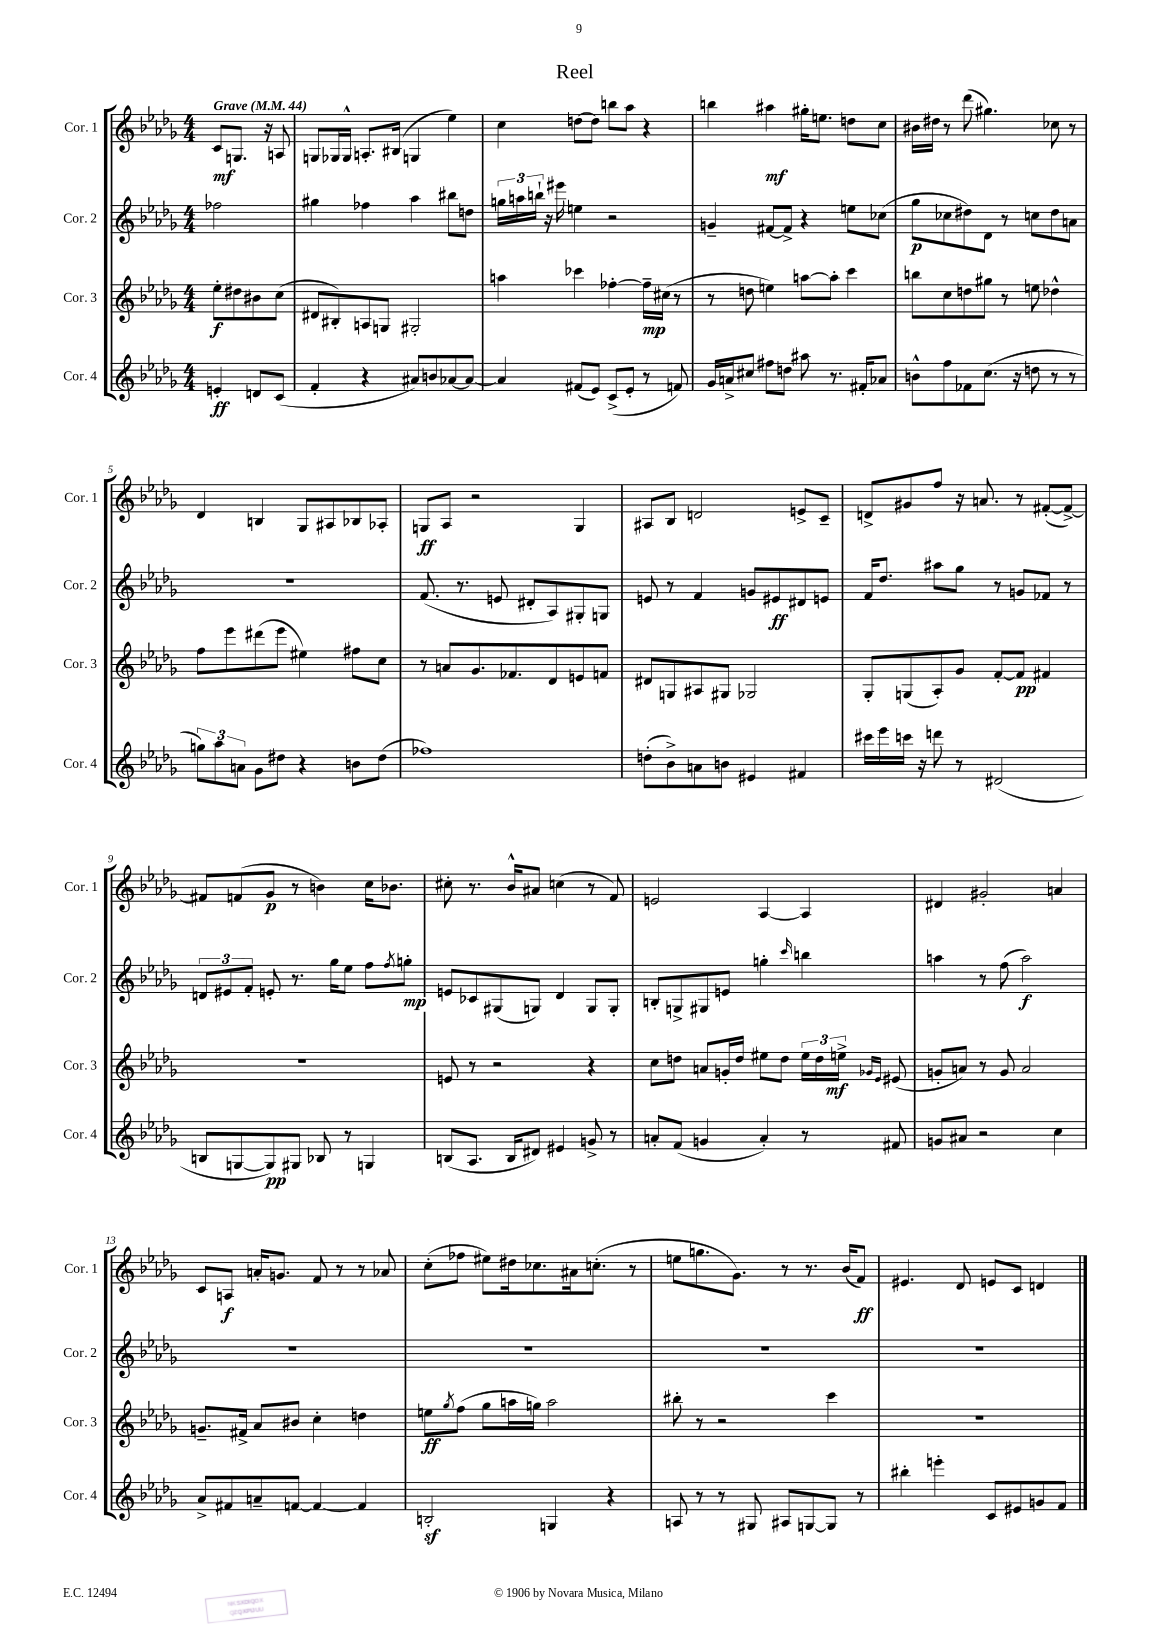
\header { title = "Reel" }
<<
\new StaffGroup <<
\new Staff = "s0" \with { instrumentName = "Cor. 1" shortInstrumentName = "Cor. 1" } {
    \clef treble \key des \major \numericTimeSignature \time 4/4 \partial 2 \tempo "Grave" 4 = 44
    c'8\mf g8. r16 a8 |
    g8 ges16 ges16-^ a8.-. bis16( g4 ees''4) |
    c''4 d''8~ d''8 b''8 aes''8 r4 |
    b''4 ais''4\mf gis''16-. e''8. d''8 c''8 |
    bis'16 dis''16 r8 des'''8( gis''4.) ces''8 r8 |
    des'4 b4 ges8 ais8 bes8 aes8-. |
    g8\ff aes8 r2 g4 |
    ais8 bes8 d'2 e'8-> c'8-- |
    d'8-> gis'8 f''8 r16 a'8. r8 fis'8~-.( fis'8~->) |
    fis'8 f'8( ges'8\p r8 b'4) c''16 bes'8. |
    cis''8-. r8. bes'16-^ ais'8 c''4( r8 f'8) |
    e'2 aes4~ aes4 |
    dis'4 gis'2-. a'4 |
    c'8 a8\f a'16-. g'8. f'8 r8 r8 aes'8 |
    c''8-.( fes''8 eis''8) dis''16 ces''8. ais'16 c''8.-.( r8 |
    e''8 g''8. ges'8.) r8 r8. bes'16( f'8\ff) |
    eis'4. des'8 e'8 c'8 d'4 \bar "|." |
}
\new Staff = "s1" \with { instrumentName = "Cor. 2" shortInstrumentName = "Cor. 2" } {
    \clef treble \key des \major \numericTimeSignature \time 4/4 \partial 2
    fes''2 |
    gis''4 fes''4 aes''4 bis''8 d''8 |
    \tuplet 3/2 { g''16 a''16 b''16-! } r16 eis'''16 e''4 r2 |
    g'4-- fis'8~ fis'8-> r4 e''8 ces''8( |
    ges''8\p ces''8 dis''8) des'8 r8 c''8 dis''8 a'8 |
    R1 |
    f'8.( r8. e'8 dis'8-. aes8) gis8-. g8 |
    e'8 r8 f'4 g'8 eis'8\ff dis'8 e'8 |
    f'16 des''8. ais''8 ges''8 r8 g'8 fes'8 r8 |
    \tuplet 3/2 { d'8 eis'8 f'8-. } e'8-. r8. ges''16 ees''8 f''8 \acciaccatura { f''8 } g''8-.\mp |
    e'8 ces'8 gis8( g8) des'4 g8 g8-. |
    b8-. g8-> gis8 e'8 g''4-. \grace { c'''16 } b''4 |
    a''4 r8 f''8( a''2\f) |
    R1 |
    R1 |
    R1 |
    R1 \bar "|." |
}
\new Staff = "s2" \with { instrumentName = "Cor. 3" shortInstrumentName = "Cor. 3" } {
    \clef treble \key des \major \numericTimeSignature \time 4/4 \partial 2
    ees''8-.\f dis''8 bis'8 c''8( |
    dis'8 bis8-.) a8 g8 gis2-. |
    a''4 ces'''4 fes''4~-. fes''16--\mp cis''16( r8 |
    r8 d''8 e''4) a''8~ a''8-. c'''4 |
    b''8 c''8 d''8 gis''8 r8 e''8 des''4-^ |
    f''8 ees'''8 dis'''8( ees'''8 eis''4) fis''8 c''8 |
    r8 a'8 ges'8. fes'8. des'8 e'8 f'8 |
    dis'8 g8 ais8 gis8 ges2 |
    ges8-. g8( aes8-.) ges'8 f'8~-. f'8\pp fis'4 |
    R1 |
    e'8 r8 r2 r4 |
    c''8 d''8 a'8 g'16-. d''16 eis''8 d''8 \tuplet 3/2 { eis''16 d''16 e''16->\mf } \grace { ges'16 ees'16 } eis'8( |
    g'8-. a'8) r8 g'8 a'2 |
    g'8.-- fis'16-> aes'8 bis'8 c''4-. d''4 |
    e''8\ff \acciaccatura { ges''8 } f''8( ges''8 a''16 g''16) a''2 |
    bis''8-. r8 r2 c'''4 |
    R1 \bar "|." |
}
\new Staff = "s3" \with { instrumentName = "Cor. 4" shortInstrumentName = "Cor. 4" } {
    \clef treble \key des \major \numericTimeSignature \time 4/4 \partial 2
    e'4-.\ff d'8 c'8( |
    f'4-. r4 ais'8) b'8 aes'8~ aes'8~ |
    aes'4 fis'8( ees'8) c'8->( ees'8-. r8 f'8) |
    ges'16 a'16-> cis''8 fis''8 d''8 ais''8 r8. fis'16-. aes'8 |
    b'8-^ f''8 fes'8 c''8.( r16 d''8 r8 r8 |
    \tuplet 3/2 { g''8) aes''8 a'8 } ges'8 dis''8 r4 b'8 dis''8( |
    fes''1) |
    d''8-.( bes'8->) a'8 b'8 eis'4 fis'4 |
    cis'''16 ees'''16 c'''16 r16 d'''8 r8 dis'2( |
    b8 g8~ g8\pp) gis8 bes8 r8 g4 |
    b8( aes8. b16 dis'8) eis'4 g'8-> r8 |
    a'8-. f'8( g'4 a'4-.) r8 fis'8 |
    g'8 ais'8 r2 c''4 |
    aes'8-> fis'8 a'8-- f'8~ f'4~ f'4 |
    b2-.\sf g4 r4 |
    a8 r8 r8 gis8 ais8 g8~ g8 r8 |
    bis''4-. e'''4-. c'8 eis'8 g'8 f'8 \bar "|." |
}
>>
>>
